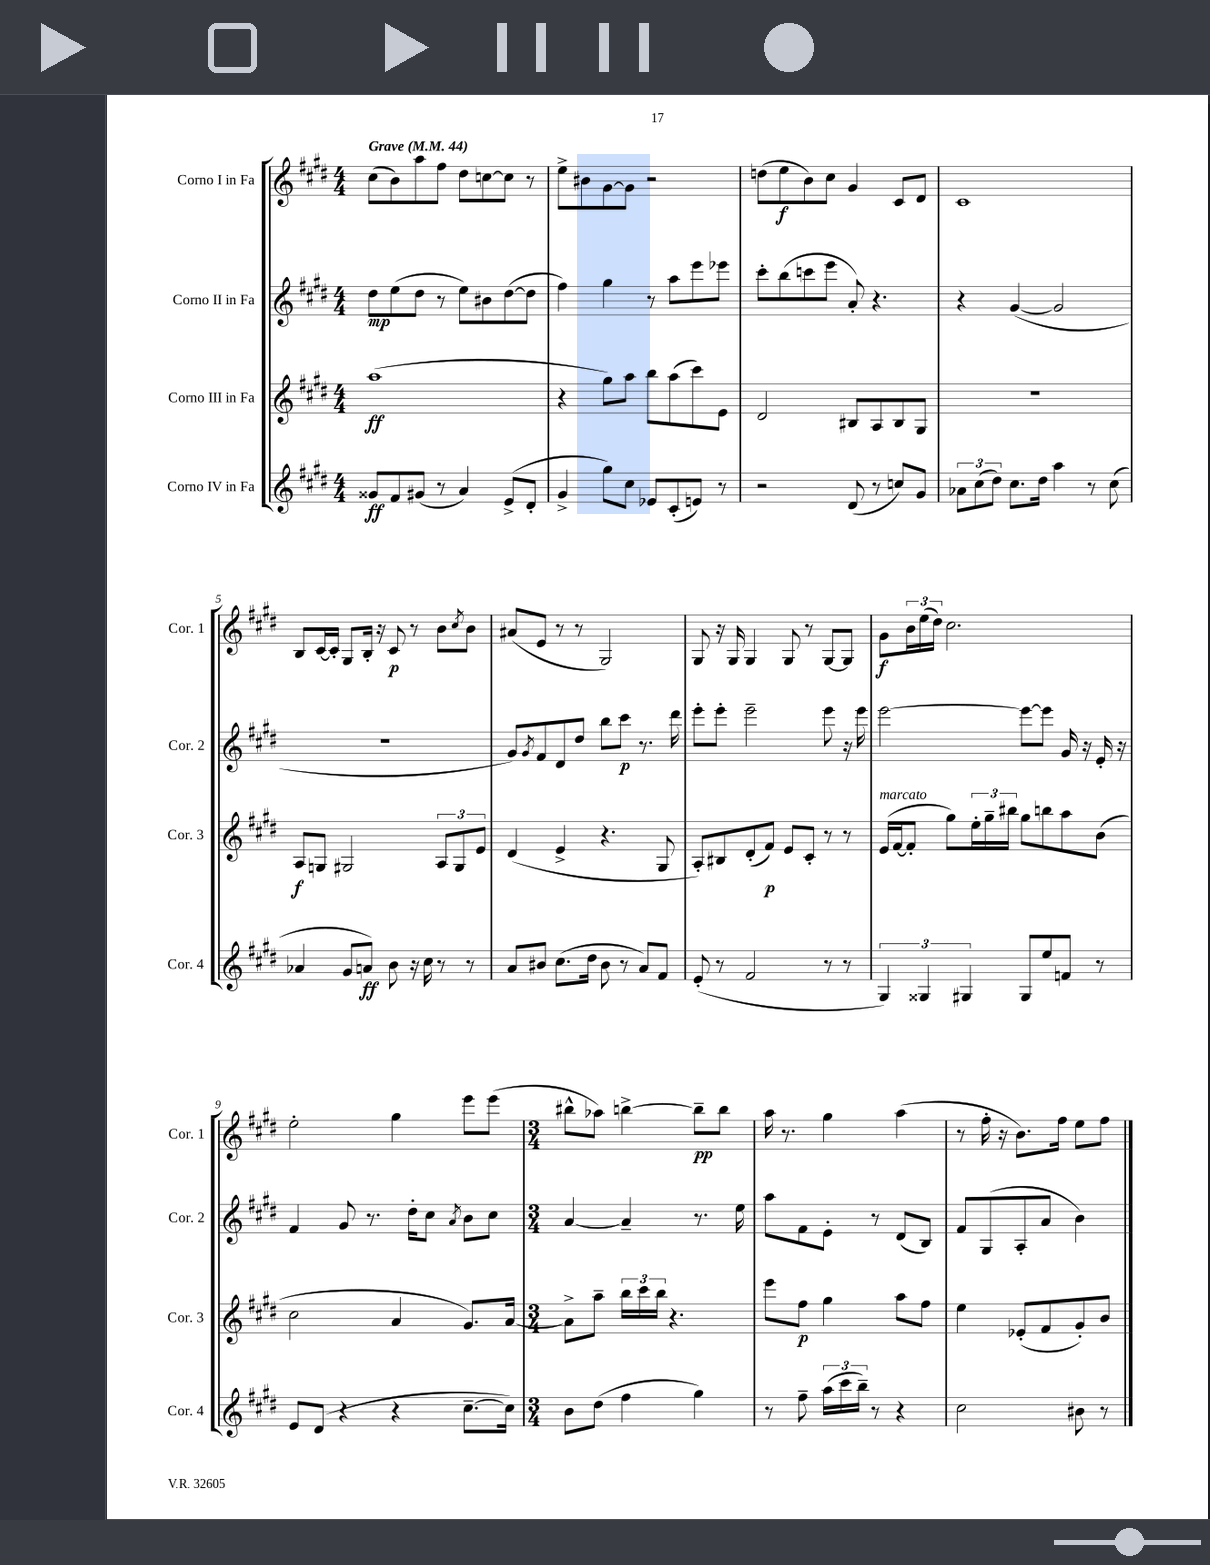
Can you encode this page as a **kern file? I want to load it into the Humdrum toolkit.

**kern	**dynam	**kern	**dynam	**kern	**dynam	**kern	**dynam
*part4	*part4	*part3	*part3	*part2	*part2	*part1	*part1
*staff4	*staff4	*staff3	*staff3	*staff2	*staff2	*staff1	*staff1
*I"Corno IV in Fa	*	*I"Corno III in Fa	*	*I"Corno II in Fa	*	*I"Corno I in Fa	*
*I'Cor. 4	*	*I'Cor. 3	*	*I'Cor. 2	*	*I'Cor. 1	*
*clefG2	*	*clefG2	*	*clefG2	*	*clefG2	*
*k[f#c#g#d#]	*	*k[f#c#g#d#]	*	*k[f#c#g#d#]	*	*k[f#c#g#d#]	*
*M4/4	*	*M4/4	*	*M4/4	*	*M4/4	*
*MM44	*	*MM44	*	*MM44	*	*MM44	*
=1	=1	=1	=1	=1	=1	=1	=1
!	!	!	!	!	!	!LO:TX:a:B:t=Grave	!
8g##X/L	ff	(1aa	ff	8dd#\L	mp	(8cc#\L	.
8f#/	.	.	.	(8ee\	.	8b\)	.
(8g#X/J	.	.	.	8dd#\J	.	8aa\	.
8r	.	.	.	8r	.	8ff#\J	.
4a/)	.	.	.	8ee\L)	.	8dd#\L	.
.	.	.	.	8b#X\	.	[8ccn\	.
(8e^/L	.	.	.	([8dd#\	.	8cc\J]	.
8d#'/J	.	.	.	8dd#\J]	.	8r	.
=2	=2	=2	=2	=2	=2	=2	=2
4g#^/	.	4r	.	4ff#\)	.	8ee^\L	.
.	.	.	.	.	.	8b#X\	.
8gg#\L)	.	8gg#\L)	.	4gg#\	.	[8g#\	.
8cc#\J	.	8aa\J	.	.	.	8g#\J]	.
8e-X/L	.	8bb\L	.	8r	.	2r	.
(8c#'/	.	(8aa\	.	8aa\L	.	.	.
8en/J)	.	8ccc#\)	.	8eee\	.	.	.
8r	.	8e\J	.	8eee-X\J	.	.	.
=3	=3	=3	=3	=3	=3	=3	=3
2r	.	2d#/	.	8ccc#'\L	.	(8ddn\L	.
.	.	.	.	(8bb\	.	8ee\	f
.	.	.	.	8cccn\	.	8b\)	.
.	.	.	.	8eee\J	.	8cc#\J	.
(8d#/	.	8B#X/L	.	8a'/)	.	4g#/	.
8r	.	8A/	.	4.r	.	.	.
8ccn/L)	.	8B#/	.	.	.	8c#/L	.
8g#/J	.	8G#/J	.	.	.	8d#/J	.
=4	=4	=4	=4	=4	=4	=4	=4
12a-X\L	.	1r	.	4r	.	1c#	.
(12cc#\	.	.	.	.	.	.	.
12dd#\J)	.	.	.	.	.	.	.
8.cc#\L	.	.	.	([4g#/	.	.	.
16dd#\Jk	.	.	.	.	.	.	.
4aa\	.	.	.	2g#/]	.	.	.
8r	.	.	.	.	.	.	.
(8cc#\	.	.	.	.	.	.	.
!!LO:LB:g=z
=5	=5	=5	=5	=5	=5	=5	=5
4a-X/	.	8A/L	f	1r	.	8B/L	.
.	.	8Gn/J	.	.	.	[16c#/L	.
.	.	.	.	.	.	16c#'/JJ]	.
8g#/L	.	2G#X/	.	.	.	8G#/L	.
8an/J)	ff	.	.	.	.	16B'/Jk	.
.	.	.	.	.	.	16r	.
8b\	.	.	.	.	.	8c#/	p
16r	.	.	.	.	.	8r	.
16cc#\	.	.	.	.	.	.	.
8r	.	12A/L	.	.	.	8b\L	.
.	.	12G#/	.	.	.	.	.
.	.	.	.	.	.	8qcc#/	.
8r	.	.	.	.	.	8b\J	.
.	.	12e/J	.	.	.	.	.
=6	=6	=6	=6	=6	=6	=6	=6
8a/L	.	(4d#/	.	8g#/L)	.	(8a#X/L	.
.	.	.	.	8qg#/	.	.	.
8b#X/J	.	.	.	8f#/	.	8e/J	.
(8.cc#\L	.	4e^/	.	8d#/	.	8r	.
.	.	.	.	8dd#/J	.	8r	.
16dd#\Jk	.	.	.	.	.	.	.
8b#\	.	4.r	.	8bb\L	.	2G#/)	.
8r	.	.	.	8ccc#\J	p	.	.
8a/L)	.	.	.	8.r	.	.	.
8f#/J	.	8G#/	.	.	.	.	.
.	.	.	.	16ddd#\	.	.	.
=7	=7	=7	=7	=7	=7	=7	=7
(8e'/	.	8A'/L)	.	8eee'\L	.	8G#/	.
8r	.	8B#X/	.	8eee'\J	.	16r	.
.	.	.	.	.	.	16G#/	.
2f#/	.	(8d#'/	.	2eee~\	.	4G#/	.
.	.	8f#/J)	p	.	.	.	.
.	.	8e/L	.	.	.	8G#/	.
.	.	8c#'/J	.	.	.	8r	.
8r	.	8r	.	8eee\	.	[8G#/L	.
8r	.	8r	.	16r	.	8G#/J]	.
.	.	.	.	16eee\	.	.	.
=8	=8	=8	=8	=8	=8	=8	=8
!	!	!LO:TX:a:i:t=marcato	!	!	!	!	!
6G#/)	.	(16e/LL	.	[2eee\	.	8g#\L	f
.	.	[16f#/J	.	.	.	.	.
.	.	8f#'/J]	.	.	.	24b\L	.
6G##X/	.	.	.	.	.	(24ee\	.
.	.	.	.	.	.	24dd#\JJ)	.
.	.	8gg#\L)	.	.	.	2.cc#\	.
6G#X/	.	.	.	.	.	.	.
.	.	24ee'\L	.	.	.	.	.
.	.	24gg#~\	.	.	.	.	.
.	.	24bb#X\JJ	.	.	.	.	.
8G#/L	.	8gg#\L	.	8eee\L_	.	.	.
8ee/	.	8bbn\	.	8eee\J]	.	.	.
8fn/J	.	8aa\	.	16g#/	.	.	.
.	.	.	.	16r	.	.	.
8r	.	(8b\J	.	16e'/	.	.	.
.	.	.	.	16r	.	.	.
!!LO:LB:g=z
=9	=9	=9	=9	=9	=9	=9	=9
8e/L	.	2cc#\	.	4f#/	.	2ee'\	.
(8d#/J	.	.	.	.	.	.	.
4r	.	.	.	8g#/	.	.	.
.	.	.	.	8.r	.	.	.
4r	.	4a/	.	.	.	4gg#\	.
.	.	.	.	16dd#'\KL	.	.	.
.	.	.	.	8cc#\J	.	.	.
.	.	.	.	8qa/	.	.	.
[8.cc#~\L	.	8.g#/L)	.	8b\L	.	8eee\L	.
.	.	.	.	8cc#\J	.	(8eee\J	.
16cc#\Jk])	.	[16a/Jk	.	.	.	.	.
=10	=10	=10	=10	=10	=10	=10	=10
*M3/4	*	*M3/4	*	*M3/4	*	*M3/4	*
8b\L	.	8a^\L]	.	[4a/	.	8bb#X^^\L	.
(8dd#\J	.	8aa~\J	.	.	.	8aa-X\J)	.
4ff#\	.	24bb\LL	.	4a~/]	.	[4bbn^\	.
.	.	24ccc#\	.	.	.	.	.
.	.	24bb\JJ	.	.	.	.	.
.	.	4.r	.	.	.	.	.
4gg#\)	.	.	.	8.r	.	8bb~\L]	pp
.	.	.	.	.	.	8bb\J	.
.	.	.	.	16ee\	.	.	.
=11	=11	=11	=11	=11	=11	=11	=11
8r	.	8eee\L	.	8aa\L	.	16aa\	.
.	.	.	.	.	.	8.r	.
8ff#~\	.	8ff#\J	p	8f#\	.	.	.
(24aa\LL	.	4gg#\	.	8e'\J	.	4gg#\	.
24ccc#\	.	.	.	.	.	.	.
24bb~\JJ)	.	.	.	.	.	.	.
8r	.	.	.	8r	.	.	.
4r	.	8aa\L	.	(8d#/L	.	(4aa\	.
.	.	8ff#\J	.	8B/J)	.	.	.
=12	=12	=12	=12	=12	=12	=12	=12
2cc#\	.	4ee\	.	8f#/L	.	8r	.
.	.	.	.	(8G#/	.	16ff#'\	.
.	.	.	.	.	.	16r	.
.	.	(8e-X'/L	.	8A'/	.	8.b\L)	.
.	.	8f#/	.	8a/J	.	.	.
.	.	.	.	.	.	16ff#\Jk	.
8b#X\	.	8g#'/)	.	4b\)	.	8ee\L	.
8r	.	8b/J	.	.	.	8ff#\J	.
==	==	==	==	==	==	==	==
*-	*-	*-	*-	*-	*-	*-	*-
